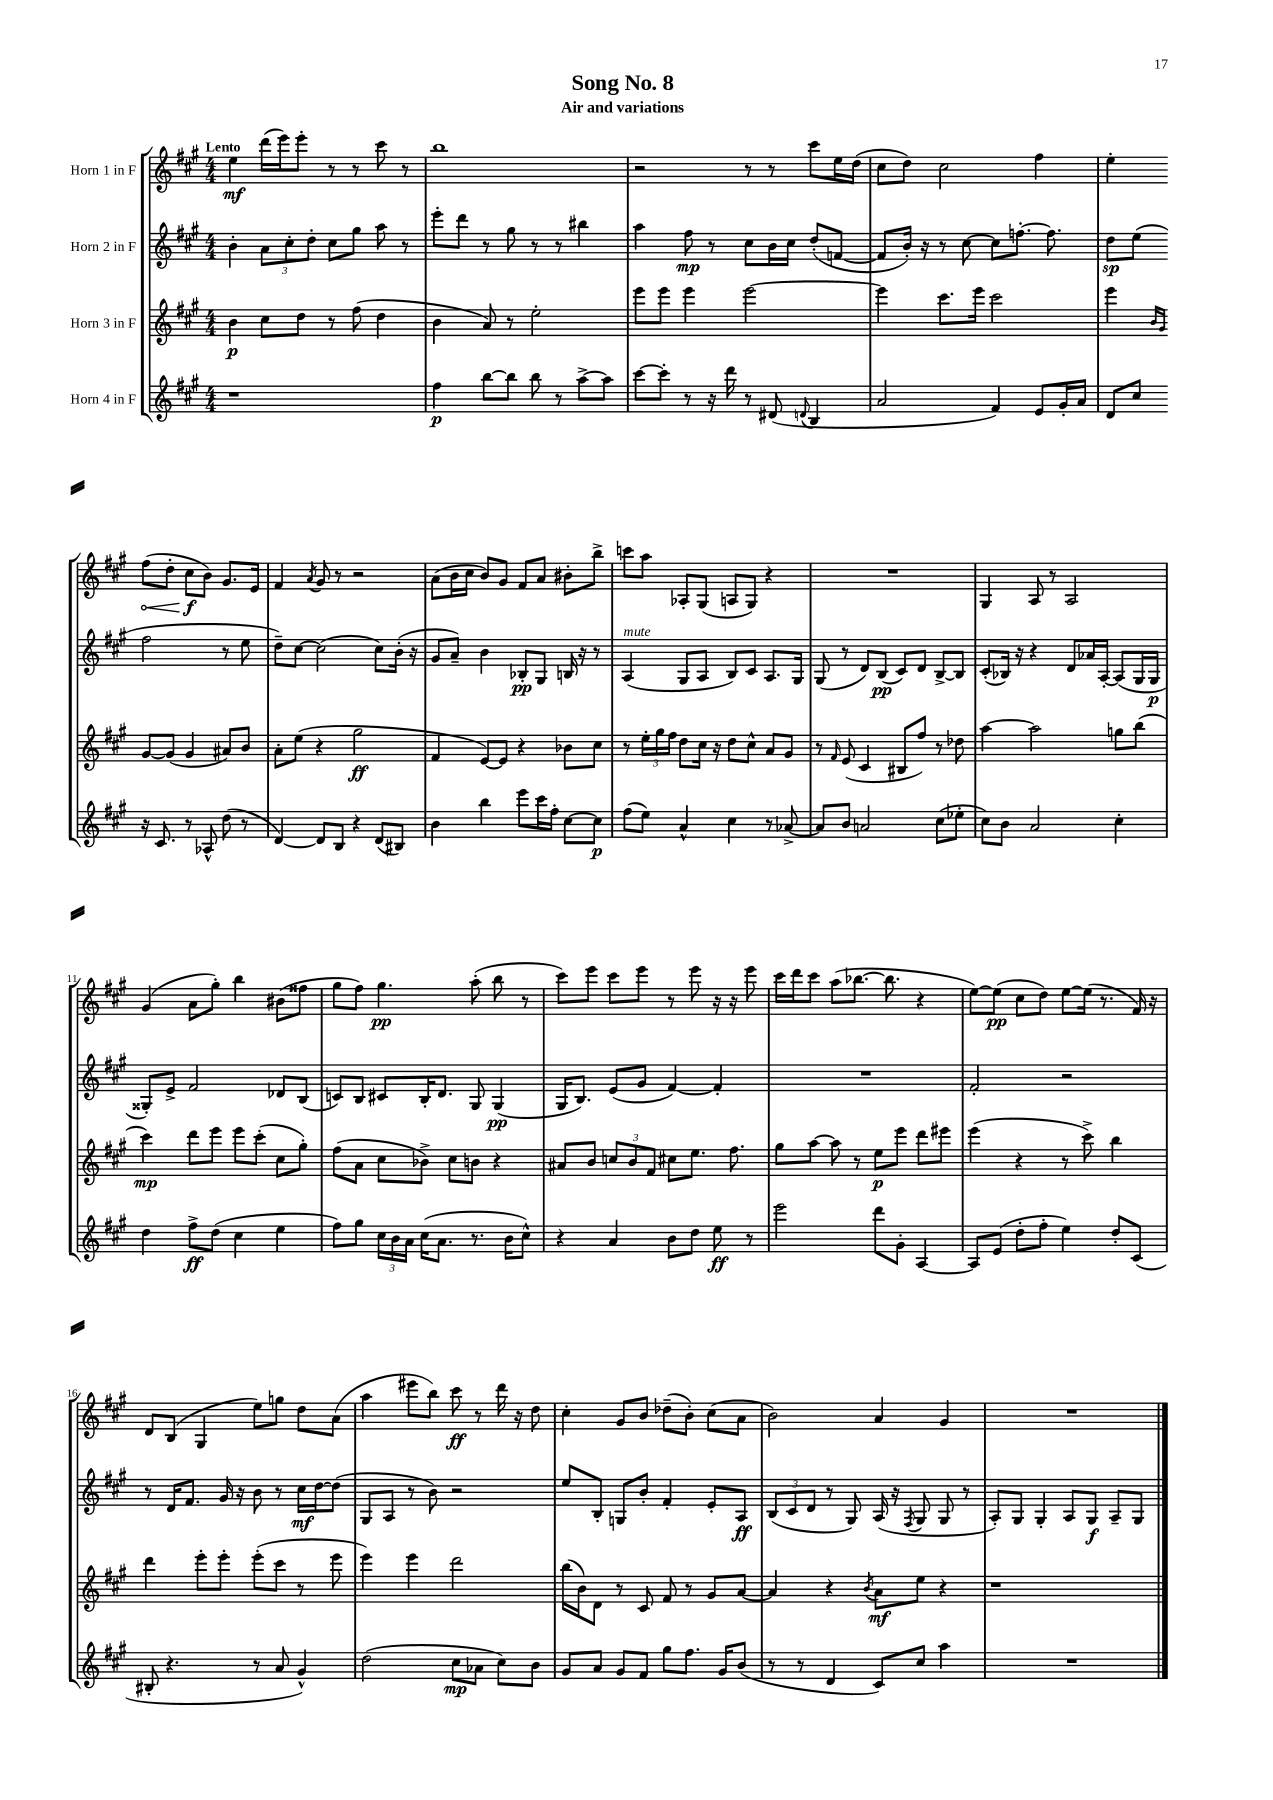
\header { title = "Song No. 8" subtitle = "Air and variations" }
<<
\new StaffGroup <<
\new Staff = "s0" \with { instrumentName = "Horn 1 in F" } {
    \clef treble \key a \major \numericTimeSignature \time 4/4 \tempo "Lento"
    \autoBeamOff e''4\mf d'''16[( e'''16) e'''8]-. r8 r8 cis'''8 r8 |
    b''1 |
    r2 r8 r8 cis'''8[ e''16 d''16]( |
    cis''8[ d''8]) cis''2 fis''4 |
    e''4-. \once \override Hairpin.circled-tip = ##t fis''8[\<( d''8]-. cis''8[\f\! b'8]) gis'8.[ e'16] |
    fis'4 \acciaccatura { a'8 } gis'8 r8 r2 |
    a'8[( b'16 cis''16] b'8[) gis'8] fis'8[ a'8] bis'8[-. b''8]-> |
    c'''8[ a''8] aes8[-. gis8]( a8[ gis8]) r4 |
    R1 |
    gis4 a8 r8 a2 |
    gis'4( a'8[ gis''8]-.) b''4 bis'8[( fisis''8] |
    gis''8[ fis''8]) gis''4.\pp a''8-.( b''8 r8 |
    cis'''8[) e'''8] cis'''8[ e'''8] r8 e'''8 r16 r16 e'''8 |
    cis'''16[ d'''16 cis'''8] a''8[( bes''8.]~ bes''8. r4 |
    e''8[~) e''8]\pp( cis''8[ d''8]) e''8[~ e''16]( r8. fis'16) r16 |
    d'8[ b8]( gis4 e''8[) g''8] d''8[ a'8]( |
    a''4 eis'''8[ b''8]) cis'''8\ff r8 d'''16 r16 d''8 |
    cis''4-. gis'8[ b'8] des''8[--( b'8]-.) cis''8[( a'8] |
    b'2) a'4 gis'4 |
    R1 \bar "|." |
}
\new Staff = "s1" \with { instrumentName = "Horn 2 in F" } {
    \clef treble \key a \major \numericTimeSignature \time 4/4
    \autoBeamOff b'4-. \tuplet 3/2 { a'8[ cis''8-. d''8]-. } cis''8[ gis''8] a''8 r8 |
    e'''8[-. d'''8] r8 gis''8 r8 r8 bis''4 |
    a''4 fis''8\mp r8 cis''8[ b'16 cis''16] d''8[-.( f'8]~ |
    f'8[ b'16]-.) r16 r8 cis''8~ cis''8[ f''8.]~-. f''8. |
    d''8[\sp e''8]( fis''2 r8 e''8 |
    d''8[--) cis''8]~ cis''2( cis''8[) b'16]-.( r16 |
    gis'8[ a'8]--) b'4 bes8[-.\pp gis8] b16 r16 r8 |
    a4^\markup { \italic "mute" }( gis8[ a8] b8[) cis'8] a8.[ gis16] |
    gis8( r8 d'8[) b8]\pp( cis'8[) d'8] b8[~-> b8] |
    cis'8[-.( bes16]) r16 r4 d'8[ aes'16 a16]~-. a8[( gis16 gis16]\p |
    gisis8[-.) e'8]-> fis'2 des'8[ b8]( |
    c'8[) b8] cis'8[ b16-. d'8.] gis8 gis4\pp( |
    gis16[ b8.]) e'8[( gis'8] fis'4~) fis'4-. |
    R1 |
    fis'2-. r2 |
    r8 d'16[ fis'8.] gis'16 r16 b'8 r8 cis''16[\mf d''16~ d''8]( |
    gis8[ a8] r8 b'8) r2 |
    e''8[ b8]-. g8[ b'8]-. fis'4-. e'8[-. a8]\ff |
    \tuplet 3/2 { b8[( cis'8 d'8] } r8 gis8) a16( r16 \acciaccatura { fis8 } gis8 gis8 r8 |
    a8[-.) gis8] gis4-. a8[ gis8]\f a8[-- gis8] \bar "|." |
}
\new Staff = "s2" \with { instrumentName = "Horn 3 in F" } {
    \clef treble \key a \major \numericTimeSignature \time 4/4
    \autoBeamOff b'4\p cis''8[ d''8] r8 fis''8( d''4 |
    b'4 a'8) r8 e''2-. |
    e'''8[ e'''8] e'''4 e'''2~ |
    e'''4 cis'''8.[ e'''16] cis'''2 |
    e'''4 \grace { b'16[ gis'16] } gis'8[~ gis'8]( gis'4 ais'8[) b'8] |
    a'8[-. e''8]( r4 gis''2\ff |
    fis'4 e'8[~) e'8] r4 bes'8[ cis''8] |
    r8 \tuplet 3/2 { e''16[-. gis''16 fis''16] } d''8[ cis''16] r16 d''8[ cis''8]-^ a'8[ gis'8] |
    r8 \grace { fis'16 } e'8( cis'4 bis8[ fis''8]) r8 des''8 |
    a''4~ a''2 g''8[ b''8]( |
    cis'''4\mp) d'''8[ e'''8] e'''8[ cis'''8]-.( cis''8[ gis''8]-.) |
    fis''8[( a'8] cis''8[ bes'8]->) cis''8[ b'8] r4 |
    ais'8[ b'8] \tuplet 3/2 { c''8[ b'8 fis'8] } cis''8[ e''8.] fis''8. |
    gis''8[ a''8]~ a''8 r8 e''8[\p e'''8] d'''8[ eis'''8] |
    e'''4( r4 r8 cis'''8->) b''4 |
    d'''4 e'''8[-. e'''8]-. e'''8[-.( cis'''8] r8 e'''8 |
    e'''4) e'''4 d'''2 |
    b''16[( b'16) d'8] r8 cis'8 fis'8 r8 gis'8[ a'8]~ |
    a'4 r4 \acciaccatura { b'8 } a'8[\mf e''8] r4 |
    r1 \bar "|." |
}
\new Staff = "s3" \with { instrumentName = "Horn 4 in F" } {
    \clef treble \key a \major \numericTimeSignature \time 4/4
    \autoBeamOff r1 |
    fis''4\p b''8[~ b''8] b''8 r8 a''8[~-> a''8] |
    cis'''8[~ cis'''8]-. r8 r16 d'''16 r8 dis'8( \appoggiatura { d'8 } b4 |
    a'2 fis'4) e'8[ gis'16-. a'16] |
    d'8[ cis''8] r16 cis'8. r8 aes8-^ d''8( r8 |
    d'4~) d'8[ b8] r4 d'8[( bis8]) |
    b'4 b''4 e'''8[ cis'''16 fis''16]-. cis''8[~ cis''8]\p |
    fis''8[( e''8]) a'4-^ cis''4 r8 aes'8~-> |
    aes'8[ b'8] a'2 cis''8[( ees''8]-. |
    cis''8[) b'8] a'2 cis''4-. |
    d''4 fis''8[->\ff d''8]( cis''4 e''4 |
    fis''8[) gis''8] \tuplet 3/2 { cis''16[ b'16 a'16] } cis''16[( a'8.] r8. b'16[ cis''8]-^) |
    r4 a'4 b'8[ d''8] e''8\ff r8 |
    e'''2 d'''8[ gis'8]-. a4~ |
    a8[ e'8]( d''8[-. fis''8]-. e''4) d''8[-. cis'8]( |
    bis8-. r4. r8 a'8 gis'4-^) |
    d''2( cis''8[\mp aes'8] cis''8[) b'8] |
    gis'8[ a'8] gis'8[ fis'8] gis''8[ fis''8.] gis'16[ b'8]( |
    r8 r8 d'4 cis'8[) cis''8] a''4 |
    R1 \bar "|." |
}
>>
>>
